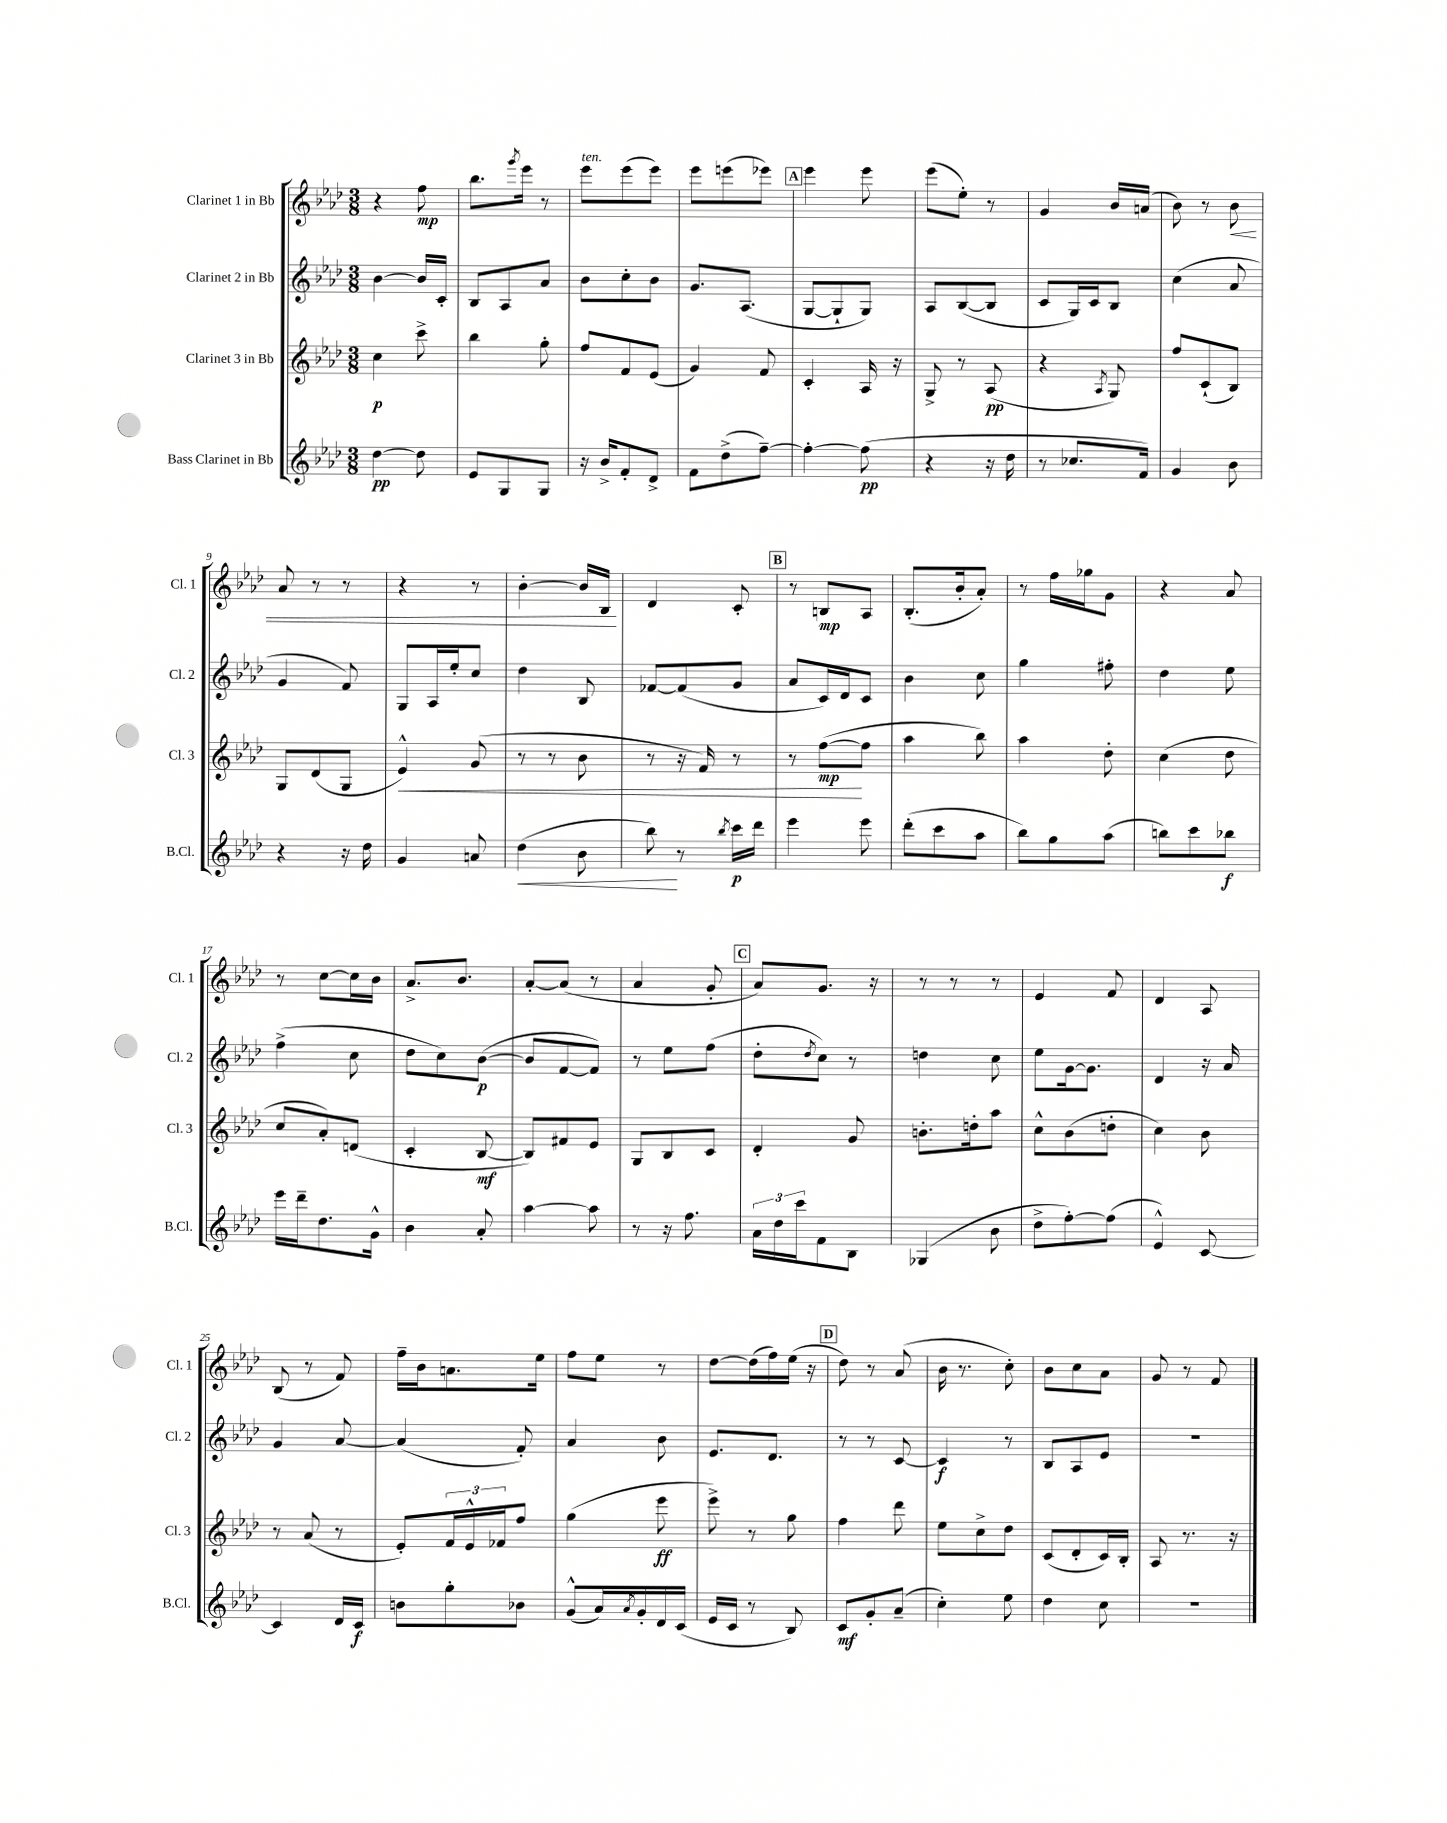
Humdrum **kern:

**kern	**kern	**kern	**kern
*staff4	*staff3	*staff2	*staff1
*clefG2	*clefG2	*clefG2	*clefG2
*k[b-e-a-d-]	*k[b-e-a-d-]	*k[b-e-a-d-]	*k[b-e-a-d-]
*M3/8	*M3/8	*M3/8	*M3/8
[4dd-	4cc	[4b-	4r
8dd-]	8ccc^	16b-]	8ff
.	.	16c'	.
=	=	=	=
8e-	4bb-	8B-	8.bb-
8G	.	8A-	.
.	.	.	8qggg
.	.	.	16eee-
8G	8gg'	8a-	8r
=	=	=	=
16r	8ff	8b-	8eee-
16b-^	.	.	.
8f'	8f	8cc'	(8eee-
8d-^	(8e-	8b-	8eee-)
=	=	=	=
8f	4g)	8.g	8eee-
(8dd-^	.	.	(8eee
.	.	(8.A-	.
[8ff~)	8f	.	8eee-)
=	=	=	=
4ff'_	4c'	[8G	4eee-
.	.	8G`]	.
(8ff]	16A-	8G)	8eee-
.	16r	.	.
=	=	=	=
4r	8G^	8A-	(8eee-
.	8r	([8B-	8ee-')
16r	(8A-	8B-]	8r
16dd-	.	.	.
=	=	=	=
8r	4r	8c	4g
8.cc-	.	16G)	.
.	.	16c	.
.	8qA-	.	.
.	8G)	8B-	16b-
16f)	.	.	(16a
=	=	=	=
4g	8ff	(4cc	8b-)
.	(8c`	.	8r
8b-	8B-)	8a-	8b-
=	=	=	=
4r	8G	4g	8a-
.	(8d-	.	8r
16r	8G	8f)	8r
16dd-	.	.	.
=	=	=	=
4g	4e-^^)	8G	4r
.	.	16A-	.
.	.	16ee-'	.
8a	(8g	8cc	8r
=	=	=	=
(4dd-	8r	4dd-	[4b-'
.	8r	.	.
8b-	8b-	8B-	16b-]
.	.	.	16B-
=	=	=	=
8bb-)	8r	[8f-	4d-
8r	16r	(8f-]	.
.	16f)	.	.
8qbb-	.	.	.
16ccc	8r	8g	8c'
16ddd-	.	.	.
=	=	=	=
4eee-	8r	8a-	8r
.	([8ff	16c)	8B
.	.	16d-	.
8eee-	8ff]	8c	8A-
=	=	=	=
(8ddd-'	4aa-	4b-	(8.B-'
8ccc	.	.	.
.	.	.	16b-'
8aa-	8bb-)	8cc	8a-')
=	=	=	=
8bb-)	4aa-	4gg	8r
8gg	.	.	16ff
.	.	.	16gg-
(8aa-	8dd-'	8ff#'	8g
=	=	=	=
8bb)	(4cc	4dd-	4r
8ccc	.	.	.
8bb-	8dd-	8ee-	8a-
=	=	=	=
16eee-	8cc	(4ff^	8r
16ddd-~	.	.	.
8.dd-	8a-')	.	[8cc
.	(8d	8cc	16cc]
16g^^	.	.	16b-
=	=	=	=
4b-	4c'	8dd-	8.a-^
.	.	8cc)	.
.	.	.	8.b-
8a-'	[8B-	([8b-	.
=	=	=	=
[4aa-	8B-])	8b-]	[8a-'
.	8f#	[8f	(8a-]
8aa-]	8e-	8f])	8r
=	=	=	=
8r	8G	8r	4a-
16r	8B-	8ee-	.
8.ff	.	.	.
.	8c	(8ff	8g'
=	=	=	=
24a-	4d-'	8dd-'	8a-)
24dd-	.	.	.
24ccc	.	.	.
.	.	8qdd-	.
8f	.	8cc)	8.g
8B-	8g	8r	.
.	.	.	16r
=	=	=	=
(4G-	8.b'	4dd	8r
.	.	.	8r
.	16dd'	.	.
8b-	8aa-	8cc	8r
=	=	=	=
8dd-^	8cc^^	8ee-	4e-
[8ff')	(8b-	[16g	.
.	.	8.g]	.
(8ff]	8dd'	.	8f
=	=	=	=
4e-^^)	4cc)	4d-	4d-
[8c	8b-	16r	8A-
.	.	16a-	.
=	=	=	=
4c]	8r	4g	(8B-
.	(8a-	.	8r
16d-	8r	[8a-	8f)
16c	.	.	.
=	=	=	=
8b	8e-')	(4a-]	16ff~
.	.	.	16b-
8gg'	24f	.	8.a
.	24e-^^	.	.
.	24f-	.	.
8b-	8ff	8f')	.
.	.	.	16ee-
=	=	=	=
(8g^^	(4gg	4a-	8ff
16a-)	.	.	8ee-
8qa-	.	.	.
16g'	.	.	.
16d-	8eee-	8b-	8r
(16c	.	.	.
=	=	=	=
16e-	8eee-^)	8.e-	[8dd-
16c	.	.	.
8r	8r	.	(16dd-]
.	.	8.d-	16ff)
8B-)	8gg	.	(16ee-
.	.	.	16r
=	=	=	=
8c	4ff	8r	8dd-)
8g'	.	8r	8r
(8a-~	8ddd-	[8c	(8a-
=	=	=	=
4cc')	8ee-	4c]	16b-
.	.	.	8.r
.	8cc^	.	.
8ee-	8dd-	8r	8cc')
=	=	=	=
4dd-	(8c	8B-	8b-
.	8d-'	8A-	8cc
8cc	16c)	8e-	8a-
.	16B-'	.	.
=	=	=	=
4.r	8A-	4.r	8g
.	8.r	.	8r
.	.	.	8f
.	16r	.	.
==	==	==	==
*-	*-	*-	*-
